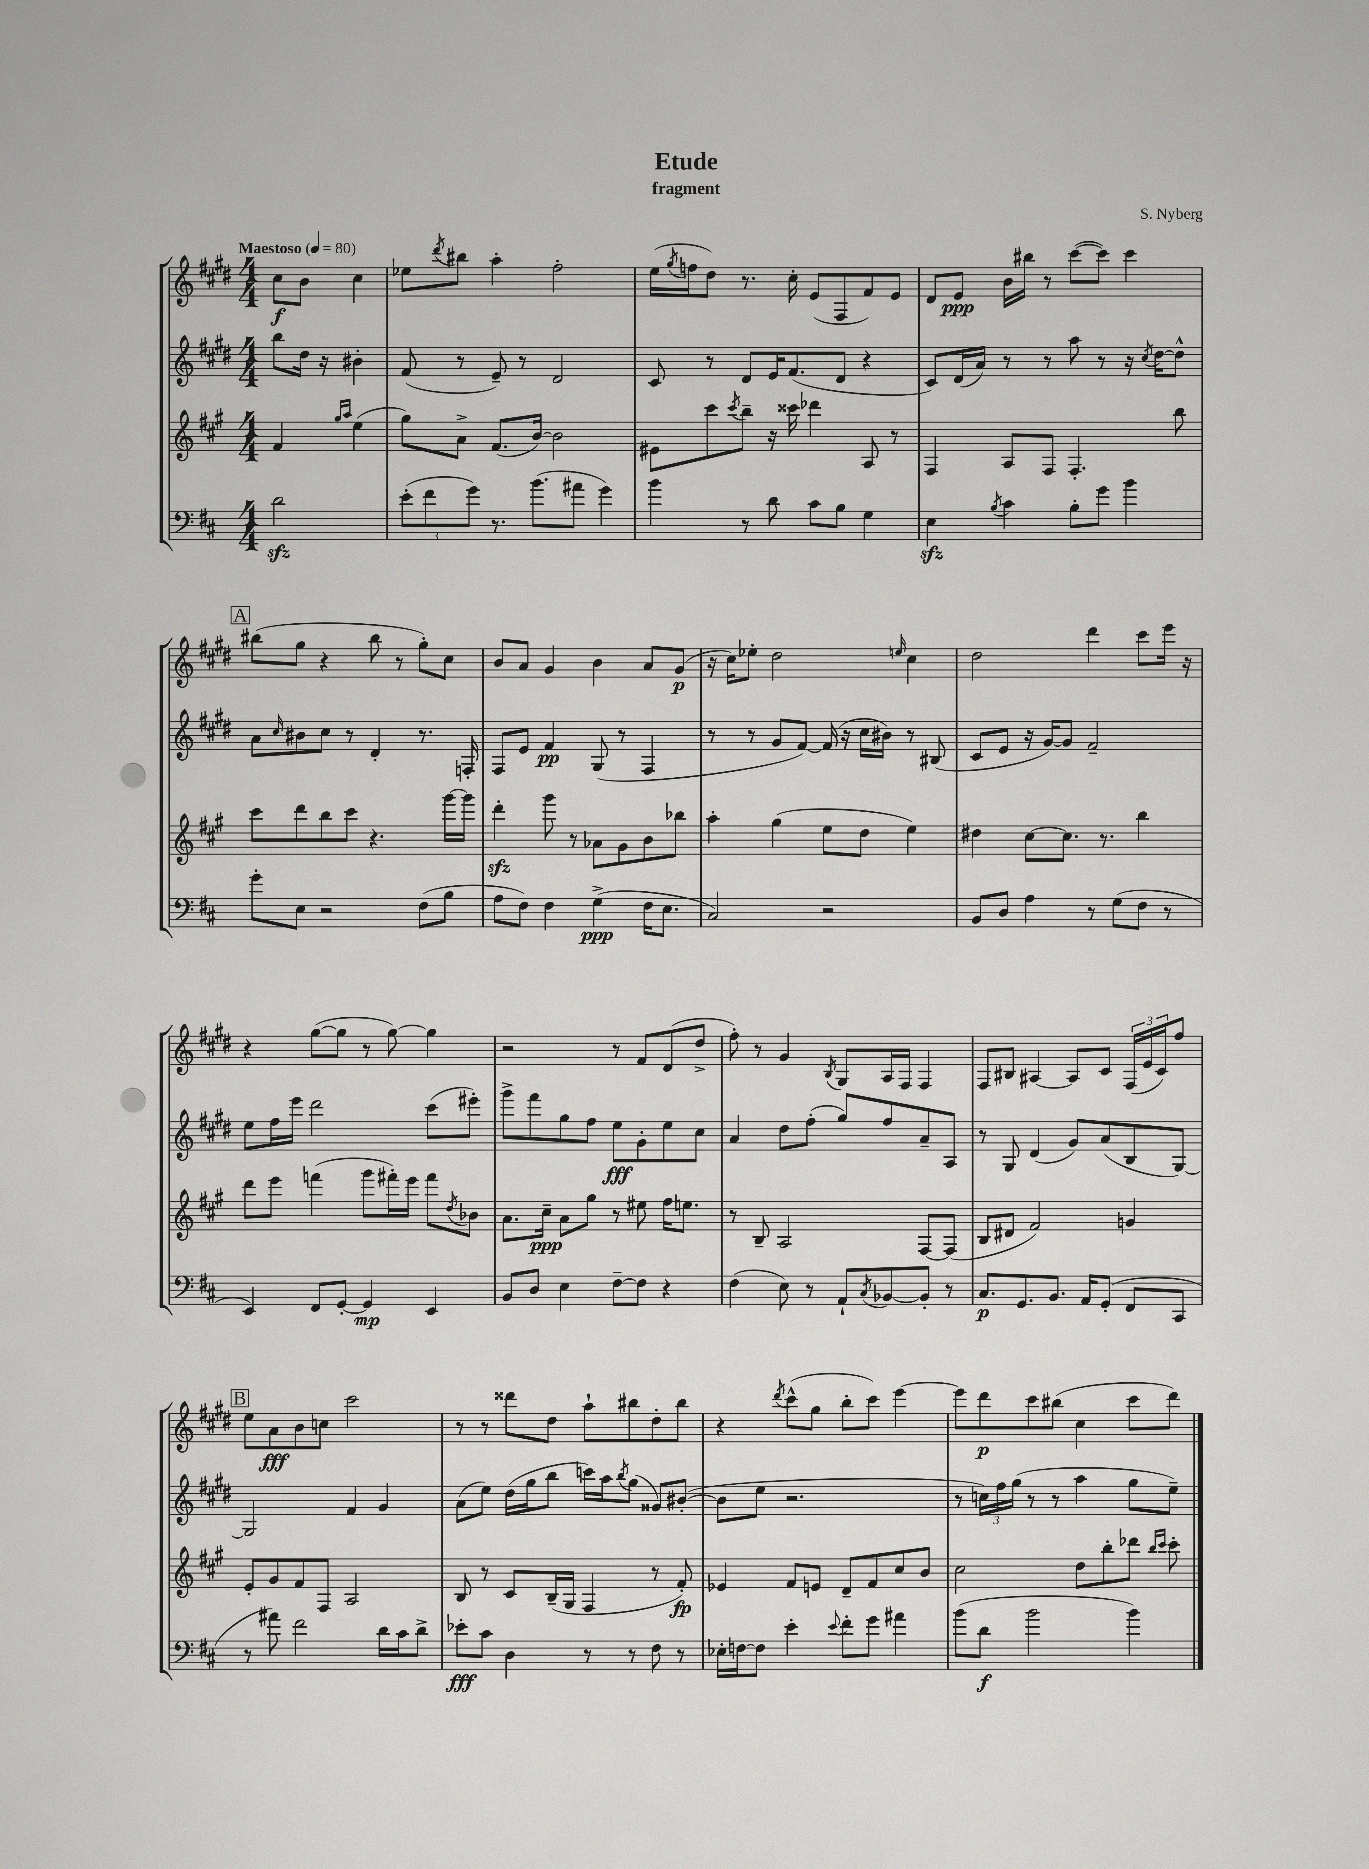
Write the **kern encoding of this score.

**kern	**kern	**kern	**kern
*staff4	*staff3	*staff2	*staff1
*clefF4	*clefG2	*clefG2	*clefG2
*k[f#c#]	*k[f#c#g#]	*k[f#c#g#d#]	*k[f#c#g#d#]
*M4/4	*M4/4	*M4/4	*M4/4
*MM80	*MM80	*MM80	*MM80
2d	4f#	8bb	8cc#
.	.	16dd#	8b
.	.	16r	.
.	16qqgg#	.	.
.	16qqaa	.	.
.	(4ee	4b#'	4cc#
=	=	=	=
(12e'	8gg#)	(8f#	8ee-
12f#	.	.	.
.	.	.	8qddd#
.	8a^	8r	8bb#
12g)	.	.	.
8.r	(8.f#	8e~)	4aa'
.	.	8r	.
(8.b	[16b)	.	.
.	2b]	2d#	2ff#'
8a#	.	.	.
4g)	.	.	.
=	=	=	=
4b	8e#	8c#	(16ee
.	.	.	8qgg#
.	.	.	16ff
.	8ccc#	8r	8dd#)
.	8qccc#	.	.
8r	8bb~	8d#	8.r
8d	16r	16e	.
.	16ccc##	(8.f#	16cc#'
8c#	4ddd-	.	(8e
8B	.	8d#	8F#
4G	8A	4r	8f#)
.	8r	.	8e
=	=	=	=
4E	4F#	8c#)	8d#
.	.	(16d#	8e
.	.	16a)	.
8qB	.	.	.
4c#	8A	8r	16b
.	.	.	16bb#
.	8F#	8r	8r
8B'	4.F#'	8aa	([8ccc#
8g	.	8r	8ccc#])
4b	.	16r	4ccc#
.	.	8qcc#	.
.	.	[16dd#	.
.	8bb	8dd#^^]	.
=	=	=	=
8g'	8ccc#	8a	(8bb#
.	.	16qqcc#	.
8E	8ddd	8b#	8gg#
2r	8bb	8cc#	4r
.	8ccc#	8r	.
.	4.r	4d#'	8bb#
.	.	.	8r
(8F#	.	8.r	8gg#')
8B	[16ggg#	.	8cc#
.	16ggg#]	16F'	.
=	=	=	=
8A	4ddd'	8F#	8b
8F#)	.	8e	8a
4F#	8ggg#	4f#	4g#
.	8r	.	.
(4G^	8a-	(8G#	4b
.	8g#	8r	.
16F#	8b	4F#	8a
8.E	.	.	.
.	8bb-	.	(8g#
=	=	=	=
2C#)	4aa'	8r	16r
.	.	.	16cc#)
.	.	8r	8ee-'
.	(4gg#	8g#	2dd#
.	.	[8f#)	.
2r	8ee	(16f#]	.
.	.	16r	.
.	8dd	16cc#	.
.	.	16b#)	.
.	.	.	16qqee
.	4ee)	8r	4cc#
.	.	(8B#	.
=	=	=	=
8BB	4dd#	8c#	2dd#
8D	.	8e	.
4A	[8cc#	16r	.
.	.	[16g#)	.
.	8.cc#]	8g#]	.
8r	.	2f#~	4ddd#
.	8.r	.	.
(8G	.	.	.
8F#	4bb	.	8ccc#
8r	.	.	16eee
.	.	.	16r
=	=	=	=
4EE)	8ddd	8ee	4r
.	8eee	16ff#	.
.	.	16eee	.
8FF#	(4fff	2ddd#	([8gg#
[8GG'	.	.	8gg#]
4GG]	8ggg#	.	8r
.	16fff#')	.	[8gg#)
.	16eee	.	.
4EE	8fff#	(8ccc#	4gg#]
.	8qdd	.	.
.	8b-	8eee#')	.
=	=	=	=
8BB	8.a	8ggg#^	2r
8D	.	8fff#	.
.	16cc#~	.	.
4E	8a	8gg#	.
.	8gg#	8ff#	.
[8F#~	8r	8ee	8r
8F#]	8ee#	8g#'	8f#
4r	16ff#	8ee	(8d#
.	8.ee	.	.
.	.	8cc#	8dd#^
=	=	=	=
(4F#	8r	4a	8ff#')
.	8B~	.	8r
8E)	2A	8dd#	4g#
8r	.	(8ff#'	.
.	.	.	8qB
8AA`	.	8gg#)	8G#
8qC#	.	.	.
[8BB-	.	8ff#	16A
.	.	.	16F#
8BB-']	[8F#	8a~	4F#
8r	(8F#]	8A	.
=	=	=	=
8.C#	8B	8r	8F#
.	8d#	8G#	8B#
8.GG	.	.	.
.	2f#)	(4d#	[4A#
8.BB	.	.	.
.	.	8g#)	8A#]
16AA	.	.	.
(8GG'	.	(8a	8c#
8FF#	4g	8B	(24F#
.	.	.	24e
.	.	.	24c#)
8CC#	.	[8G#)	8ff#
=	=	=	=
8r	8e'	2G#]	8ee
8a#)	8g#	.	8a
2f#	8f#	.	8b
.	8F#	.	8cc
.	2A	4f#	2ccc#
16d	.	4g#	.
16c#	.	.	.
8d^	.	.	.
=	=	=	=
8e-'	8B	(8a	8r
8c#	8r	8ee)	8r
4D	8c#	(16dd#	8ddd##
.	.	16gg#	.
.	(16B~	8bb	8dd#
.	16G#	.	.
8r	4F#	16ccc)	8aa`
.	.	16aa	.
.	.	8qbb	.
8r	.	(8gg#	8bb#
8F#	8r	8g##)	8dd#'
8r	8f#')	([8b#'	8bb#
=	=	=	=
16E-'	4e-	8b#]	4r
[16F	.	.	.
8F]	.	8ee	.
.	.	.	8qddd#
4e'	8f#	2.r	(8ccc#^^
.	8e	.	8gg#
8qqe	.	.	.
8f#'	8d~	.	8bb'
8g	8f#	.	8ccc#)
4a#	8cc#	.	[4eee
.	8b	.	.
=	=	=	=
(8b	2cc#	8r	8eee]
8d	.	24cc)	8ddd#
.	.	24ff#	.
.	.	(24gg#	.
2b	.	8r	8ccc#
.	.	8r	(8bb#
.	8dd	4aa	4cc#
.	8bb'	.	.
4b)	8ddd-	8gg#	8ccc#
.	16qqbb	.	.
.	16qqccc#	.	.
.	8ccc#'	8ee~)	8ddd#)
==	==	==	==
*-	*-	*-	*-
